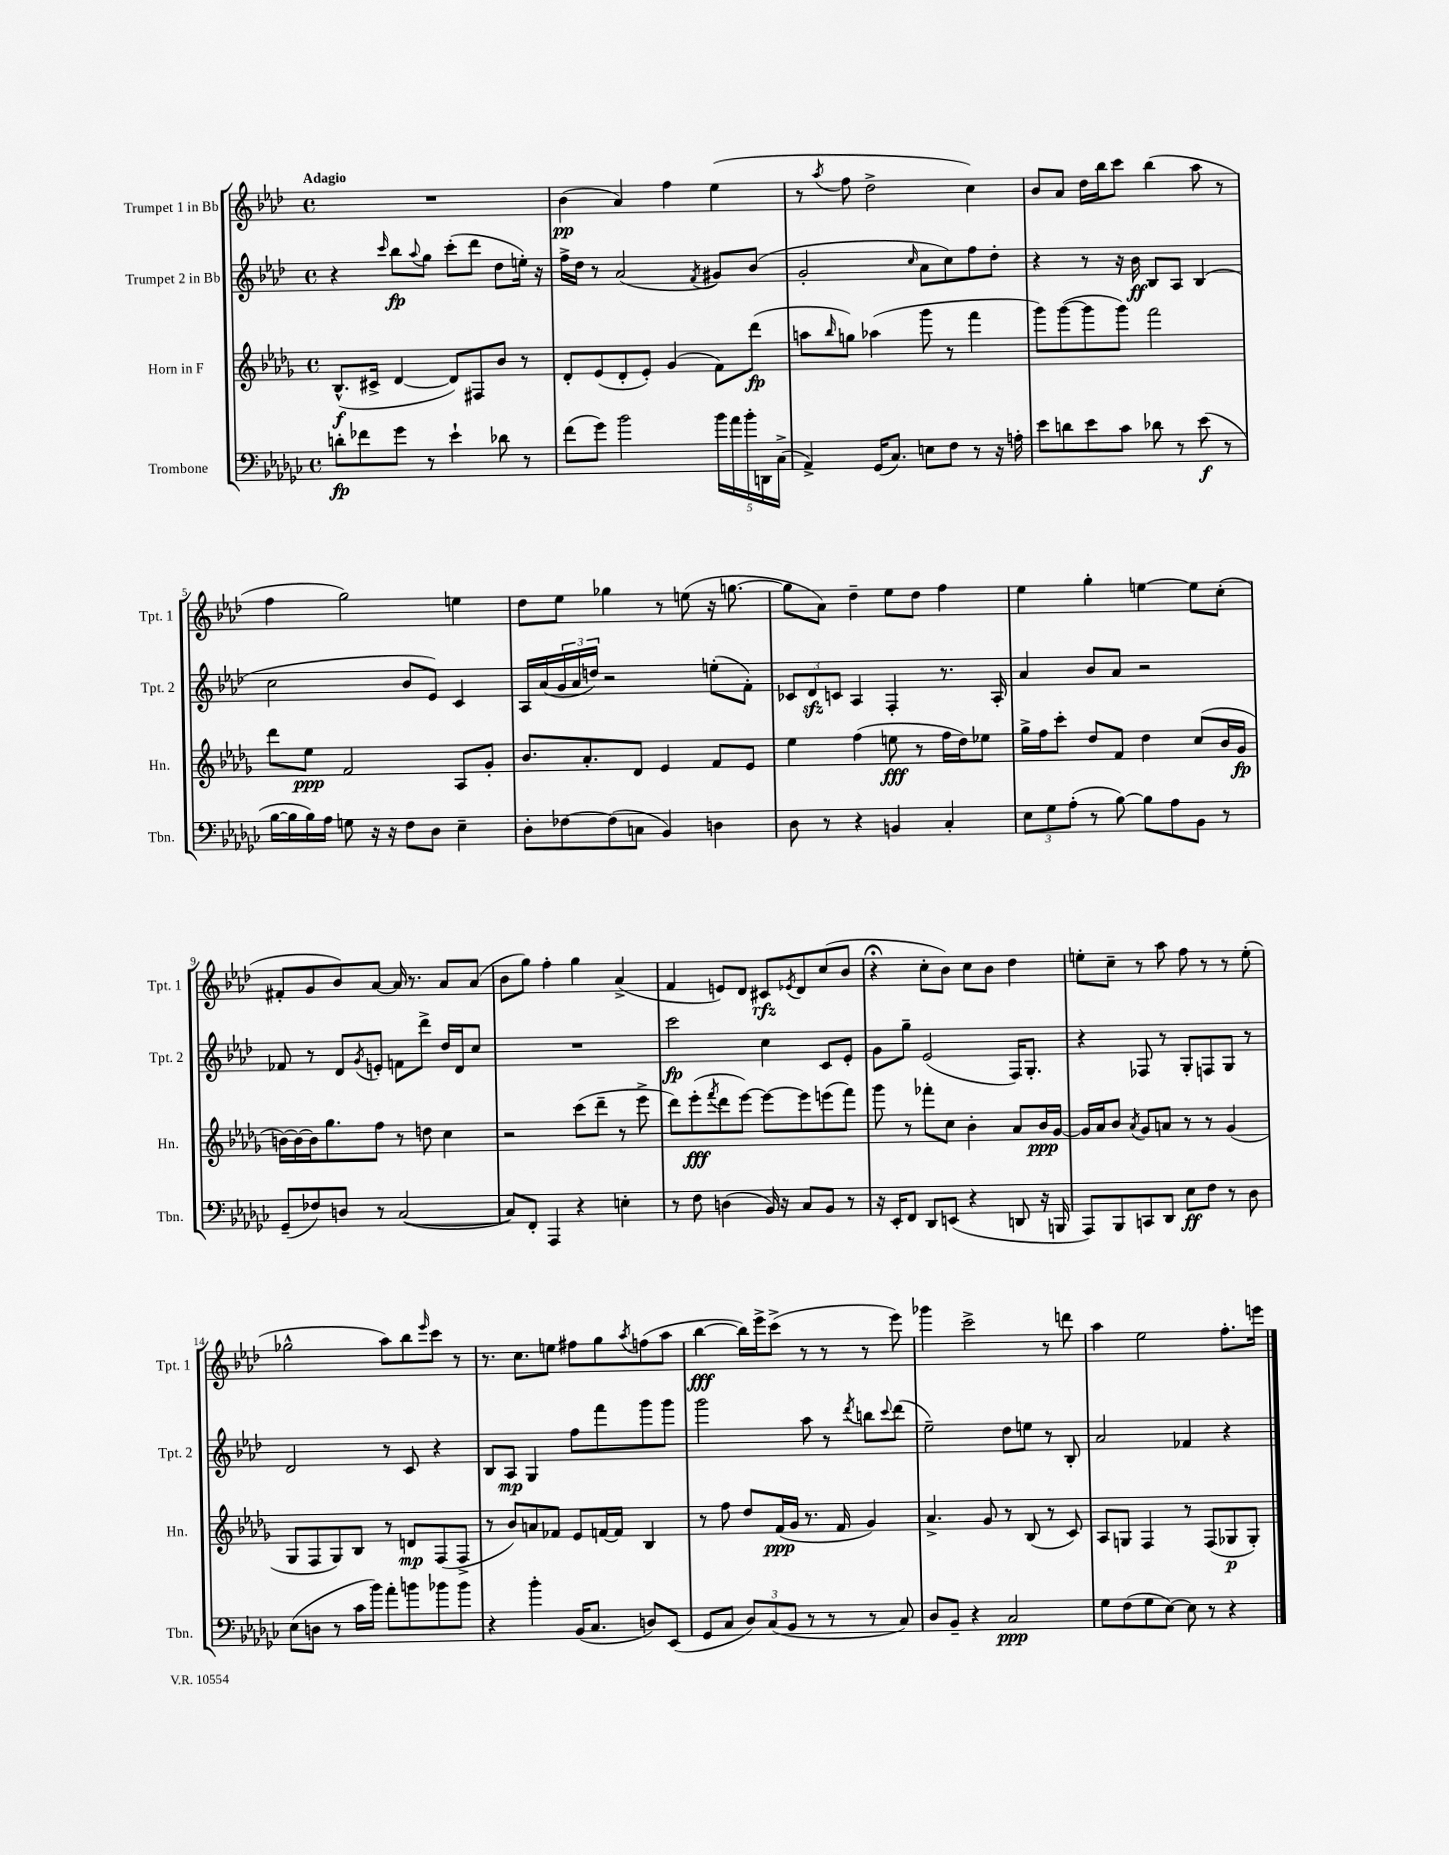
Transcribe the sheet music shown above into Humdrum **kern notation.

**kern	**dynam	**kern	**dynam	**kern	**dynam	**kern	**dynam
*part4	*part4	*part3	*part3	*part2	*part2	*part1	*part1
*staff4	*staff4	*staff3	*staff3	*staff2	*staff2	*staff1	*staff1
*I"Trombone	*	*I"Horn in F	*	*I"Trumpet 2 in Bb	*	*I"Trumpet 1 in Bb	*
*I'Tbn.	*	*I'Hn.	*	*I'Tpt. 2	*	*I'Tpt. 1	*
*clefF4	*	*clefG2	*	*clefG2	*	*clefG2	*
*k[b-e-a-d-g-c-]	*	*k[b-e-a-d-g-]	*	*k[b-e-a-d-]	*	*k[b-e-a-d-]	*
*M4/4	*	*M4/4	*	*M4/4	*	*M4/4	*
*met(c)	*	*met(c)	*	*met(c)	*	*met(c)	*
=1	=1	=1	=1	=1	=1	=1	=1
!	!	!	!	!	!	!LO:TX:a:B:t=Adagio	!
8dn'\L	fp	(8.B-^^/L	f	4r	.	1r	.
8f-X\	.	.	.	.	.	.	.
.	.	16c#X^/Jk	.	.	.	.	.
.	.	.	.	16qqccc/	.	.	.
8g-\J	.	[4d-/	.	8bb-\L	fp	.	.
.	.	.	.	8qqaa-/	.	.	.
8r	.	.	.	8gg\J	.	.	.
4e-`\	.	8d-/L])	.	(8ccc'\L	.	.	.
.	.	8F#X/	.	8ddd-\J	.	.	.
8d-X\	.	8b-/J	.	8dd-\L	.	.	.
8r	.	8r	.	16een'\Jk)	.	.	.
.	.	.	.	16r	.	.	.
=2	=2	=2	=2	=2	=2	=2	=2
(8f\L	.	8d-'/L	.	16ff^\LL	.	(4b-\	pp
.	.	.	.	16dd-\JJ	.	.	.
8g-\J)	.	(8e-/	.	8r	.	.	.
2b-\	.	8d-'/	.	(2a-/	.	4a-/)	.
.	.	8e-'/J)	.	.	.	.	.
.	.	(4g-/	.	.	.	4ff\	.
.	.	.	.	8qf/	.	.	.
20b-\LL	.	8f\L)	.	8g#X/L)	.	(4ee-\	.
20a-\	.	.	.	.	.	.	.
20b-'\	.	.	.	.	.	.	.
.	.	(8ddd-\J	fp	(8b-/J	.	.	.
20DDn\	.	.	.	.	.	.	.
(20C-^\JJ	.	.	.	.	.	.	.
=3	=3	=3	=3	=3	=3	=3	=3
4AA-^/)	.	8aan\L	.	2g'/	.	8r	.
.	.	16qqbb-/	.	.	.	8qaa-/	.
.	.	8ggn\J)	.	.	.	8ff\	.
(16GG-/KL	.	(4aa-X\	.	.	.	2dd-^\	.
8.C-/J)	.	.	.	.	.	.	.
.	.	.	.	16qqcc/	.	.	.
8En\L	.	8ggg-\	.	8a-\L	.	.	.
8F\J	.	8r	.	8cc\)	.	.	.
8r	.	4fff\	.	8ff\	.	4cc\)	.
16r	.	.	.	8dd-'\J	.	.	.
16An'\	.	.	.	.	.	.	.
=4	=4	=4	=4	=4	=4	=4	=4
8e-\L	.	8ggg-\L)	.	4r	.	8b-/L	.
8dn\	.	([8ggg-\	.	.	.	8a-/J	.
8e-\	.	8ggg-\]	.	8r	.	16dd-\LL	.
.	.	.	.	.	.	16bb-\J	.
8c-\J	.	8ggg-\J)	.	16r	.	8ccc\J	.
.	.	.	.	16b-\	ff	.	.
8d-X\	.	2fff\	.	8B-/L	.	(4bb-\	.
8r	.	.	.	8A-/J	.	.	.
(8e-\	f	.	.	(4B-/	.	8aa-\	.
8r	.	.	.	.	.	8r	.
!!LO:LB:g=z
=5	=5	=5	=5	=5	=5	=5	=5
[16B-\LL	.	8ddd-\L	.	2cc\	.	4ff\	.
16B-\]	.	.	.	.	.	.	.
16B-\)	.	8ee-\J	ppp	.	.	.	.
16A-\JJ	.	.	.	.	.	.	.
8Gn\	.	2f/	.	.	.	2gg\)	.
16r	.	.	.	.	.	.	.
16r	.	.	.	.	.	.	.
8F\L	.	.	.	8b-/L	.	.	.
8D-\J	.	.	.	8e-/J)	.	.	.
4E-~\	.	8A-/L	.	4c/	.	4een\	.
.	.	8g-'/J	.	.	.	.	.
=6	=6	=6	=6	=6	=6	=6	=6
8D-'\L	.	8.b-/L	.	16A-/LL	.	8dd-\L	.
.	.	.	.	(16a-/	.	.	.
[8F-X\	.	.	.	24g/	.	8ee-\J	.
.	.	.	.	24a-/	.	.	.
.	.	8.a-'/	.	.	.	.	.
.	.	.	.	24ddn/JJ)	.	.	.
(8F-\]	.	.	.	2r	.	4gg-X\	.
8Cn\J	.	8d-/J	.	.	.	.	.
4BB-/)	.	4e-/	.	.	.	8r	.
.	.	.	.	.	.	(8een\	.
4Dn\	.	8f/L	.	(8een'\L	.	16r	.
.	.	.	.	.	.	[8.ggn\	.
.	.	8e-/J	.	8f'\J)	.	.	.
=7	=7	=7	=7	=7	=7	=7	=7
8D-\	.	4ee-\	.	12c-X/L	.	8gg\L]	.
.	.	.	.	12d-zz/	.	.	.
8r	.	.	.	.	.	8a-\J)	.
.	.	.	.	12cn/J	.	.	.
4r	.	(4ff\	.	4A-/	.	4dd-~\	.
4BBn/	.	8een\	fff	4F'/	.	8ee-\L	.
.	.	8r	.	.	.	8dd-\J	.
4C-'/	.	16ff\LL	.	8.r	.	4ff\	.
.	.	16dd-\J)	.	.	.	.	.
.	.	8ee-X\J	.	.	.	.	.
.	.	.	.	16A-'/	.	.	.
=8	=8	=8	=8	=8	=8	=8	=8
12E-\L	.	16gg-^\LL	.	4a-/	.	4ee-\	.
.	.	16ff\J	.	.	.	.	.
12G-\	.	.	.	.	.	.	.
.	.	8ccc'\J	.	.	.	.	.
(12A-'\J	.	.	.	.	.	.	.
8r	.	8dd-/L	.	8b-/L	.	4gg'\	.
[8B-\)	.	8f/J	.	8a-/J	.	.	.
8B-\L]	.	4dd-\	.	2r	.	[4een\	.
8A-\	.	.	.	.	.	.	.
8BB-\J	.	(8cc/L	.	.	.	8ee\L]	.
8r	.	16b-/L	.	.	.	(8cc'\J	.
.	.	16g-/JJ	fp	.	.	.	.
!!LO:LB:g=z
=9	=9	=9	=9	=9	=9	=9	=9
(8GG-~/L	.	[16bn\LL)	.	8f-X/	.	8f#X'/L	.
.	.	16b\_	.	.	.	.	.
8F-X/)	.	16b\J]	.	8r	.	8g/	.
.	.	8.gg-\	.	.	.	.	.
8Dn/J	.	.	.	8d-/L	.	8b-/)	.
.	.	.	.	8qg/	.	.	.
8r	.	8ff\J	.	8en'/J	.	[8a-/J	.
([2C-/	.	8r	.	8fn\L	.	16a-/]	.
.	.	.	.	.	.	8.r	.
.	.	8ddn\	.	8ddd-^\J	.	.	.
.	.	4cc\	.	16dd-/LL	.	8a-/L	.
.	.	.	.	16d-/J	.	.	.
.	.	.	.	8cc/J	.	(8a-/J	.
=10	=10	=10	=10	=10	=10	=10	=10
8C-/L])	.	2r	.	1r	.	8b-\L	.
8FF'/J	.	.	.	.	.	8gg\J)	.
4AAA-/	.	.	.	.	.	4ff'\	.
4r	.	(8ccc\L	.	.	.	4gg\	.
.	.	8ddd-~\J	.	.	.	.	.
4En'\	.	8r	.	.	.	(4a-^/	.
.	.	8eee-^\	.	.	.	.	.
=11	=11	=11	=11	=11	=11	=11	=11
8r	.	8ddd-\L)	.	2ccc\	fp	4f/	.
8F\	.	(8eee-'\	fff	.	.	.	.
.	.	8qfff/	.	.	.	.	.
(4Dn\	.	8ddd-\	.	.	.	8en/L)	.
.	.	[8eee-\J)	.	.	.	8d-/J	.
16BB-/)	.	8eee-\L_	.	4cc\	.	8c#X/L	rfz
16r	.	.	.	.	.	.	.
.	.	.	.	.	.	8qe-X/	.
8C-/L	.	8eee-\]	.	.	.	8d-/	.
8BB-/J	.	(8eeen\	.	8c/L	.	(8cc/	.
8r	.	8fff\J)	.	8e-'/J	.	8b-/J	.
=12	=12	=12	=12	=12	=12	=12	=12
16r	.	8ggg-\	.	8g\L	.	4r;<	.
16EE-'/KL	.	.	.	.	.	.	.
8FF/J	.	8r	.	8gg~\J	.	.	.
8DD-/L	.	8fff-X'\L	.	(2e-/	.	8cc'\L	.
(8EEn/J	.	8cc\J	.	.	.	8b-\J)	.
4r	.	4b-'\	.	.	.	8cc\L	.
.	.	.	.	.	.	8b-\J	.
8DDn/	.	8a-/L	.	16F/KL)	.	4dd-\	.
.	.	.	.	8.G'/J	.	.	.
16r	.	16b-/L	ppp	.	.	.	.
16BBBn/	.	[16g-/JJ	.	.	.	.	.
=13	=13	=13	=13	=13	=13	=13	=13
8AAA-/L)	.	16g-/LL]	.	4r	.	8een'\L	.
.	.	16a-/J	.	.	.	.	.
8BBB-/	.	8b-/J	.	.	.	8cc~\J	.
.	.	8qa-/	.	.	.	.	.
8CCn/	.	8g-/L	.	8F-X/	.	8r	.
8DD-/J	.	8an/J	.	8r	.	8aa-\	.
8E-\L	ff	8r	.	8G'/L	.	8ff\	.
8F\J	.	8r	.	8Fn/	.	8r	.
8r	.	(4g-/	.	8G/J	.	8r	.
8D-\	.	.	.	8r	.	(8ee'\	.
!!LO:LB:g=z
=14	=14	=14	=14	=14	=14	=14	=14
(8E-\L	.	8G-/L	.	2d-/	.	2gg-X^^\	.
8Dn\J	.	8F/	.	.	.	.	.
8r	.	8G-/)	.	.	.	.	.
16c-\LL	.	8B-/J	.	.	.	.	.
16b-\JJ)	.	.	.	.	.	.	.
8a-'\L	.	8r	.	8r	.	8aa-\L)	.
8bn\	.	8dn/L	mp	8c/	.	8bb-\	.
.	.	.	.	.	.	16qqeee-/	.
8b-X\	.	(8F/	.	4r	.	8ccc\J	.
8b-\J	.	8F^/J	.	.	.	8r	.
=15	=15	=15	=15	=15	=15	=15	=15
4r	.	8r	.	8B-/L	.	8.r	.
.	.	8b-/L)	.	8A-/J	mp	.	.
.	.	.	.	.	.	8.cc\L	.
4b-'\	.	8an/	.	4G/	.	.	.
.	.	8f-X/J	.	.	.	8een\J	.
(16BB-/KL	.	8e-/L	.	8ff\L	.	8ff#X\L	.
8.C-/J	.	.	.	.	.	.	.
.	.	[16fn/L	.	8fff\	.	8gg\	.
.	.	16f/JJ]	.	.	.	.	.
.	.	.	.	.	.	8qaa-/	.
8Dn/L)	.	4B-/	.	8ggg\	.	(8ffn\	.
(8EE-/J	.	.	.	8ggg\J	.	8aa-\J	.
=16	=16	=16	=16	=16	=16	=16	=16
8GG-/L	.	8r	.	2ggg\	.	[4bb-\	fff
8C-/J	.	8ff\	.	.	.	.	.
12D-/L)	.	8dd-/L	.	.	.	16bb-\LL])	.
.	.	.	.	.	.	16eee-^\J	.
(12C-/	.	.	.	.	.	.	.
.	.	(16f/L	ppp	.	.	(8ccc^\J	.
12BB-/J	.	.	.	.	.	.	.
.	.	16g-/JJ	.	.	.	.	.
8r	.	8.r	.	8aa-\	.	8r	.
8r	.	.	.	8r	.	8r	.
.	.	16f/	.	.	.	.	.
.	.	.	.	8qddd-/	.	.	.
8r	.	4g-/)	.	8bbn\L	.	8r	.
.	.	.	.	8qqccc/	.	.	.
8C-/)	.	.	.	(8ddd-\J	.	8eee-\)	.
=17	=17	=17	=17	=17	=17	=17	=17
8D-/L	.	4.a-^/	.	2ee-~\)	.	4ggg-X\	.
8BB-~/J	.	.	.	.	.	.	.
4r	.	.	.	.	.	2ccc^\	.
.	.	8g-/	.	.	.	.	.
2C-/	ppp	8r	.	8dd-\L	.	.	.
.	.	(8B-/	.	8een\J	.	.	.
.	.	8r	.	8r	.	8r	.
.	.	8c/)	.	8B-'/	.	8dddn\	.
=18	=18	=18	=18	=18	=18	=18	=18
8G-\L	.	8A-/L	.	2a-/	.	4aa-\	.
(8F\	.	8Gn/J	.	.	.	.	.
8G-\	.	4F/	.	.	.	2ee-\	.
[8E-\J)	.	.	.	.	.	.	.
8E-\]	.	8r	.	4f-X/	.	.	.
8r	.	(8F/L	.	.	.	.	.
4r	.	8G-X/	p	4r	.	8.ff'\L	.
.	.	8G-'/J)	.	.	.	.	.
.	.	.	.	.	.	16eeen\Jk	.
==	==	==	==	==	==	==	==
*-	*-	*-	*-	*-	*-	*-	*-
